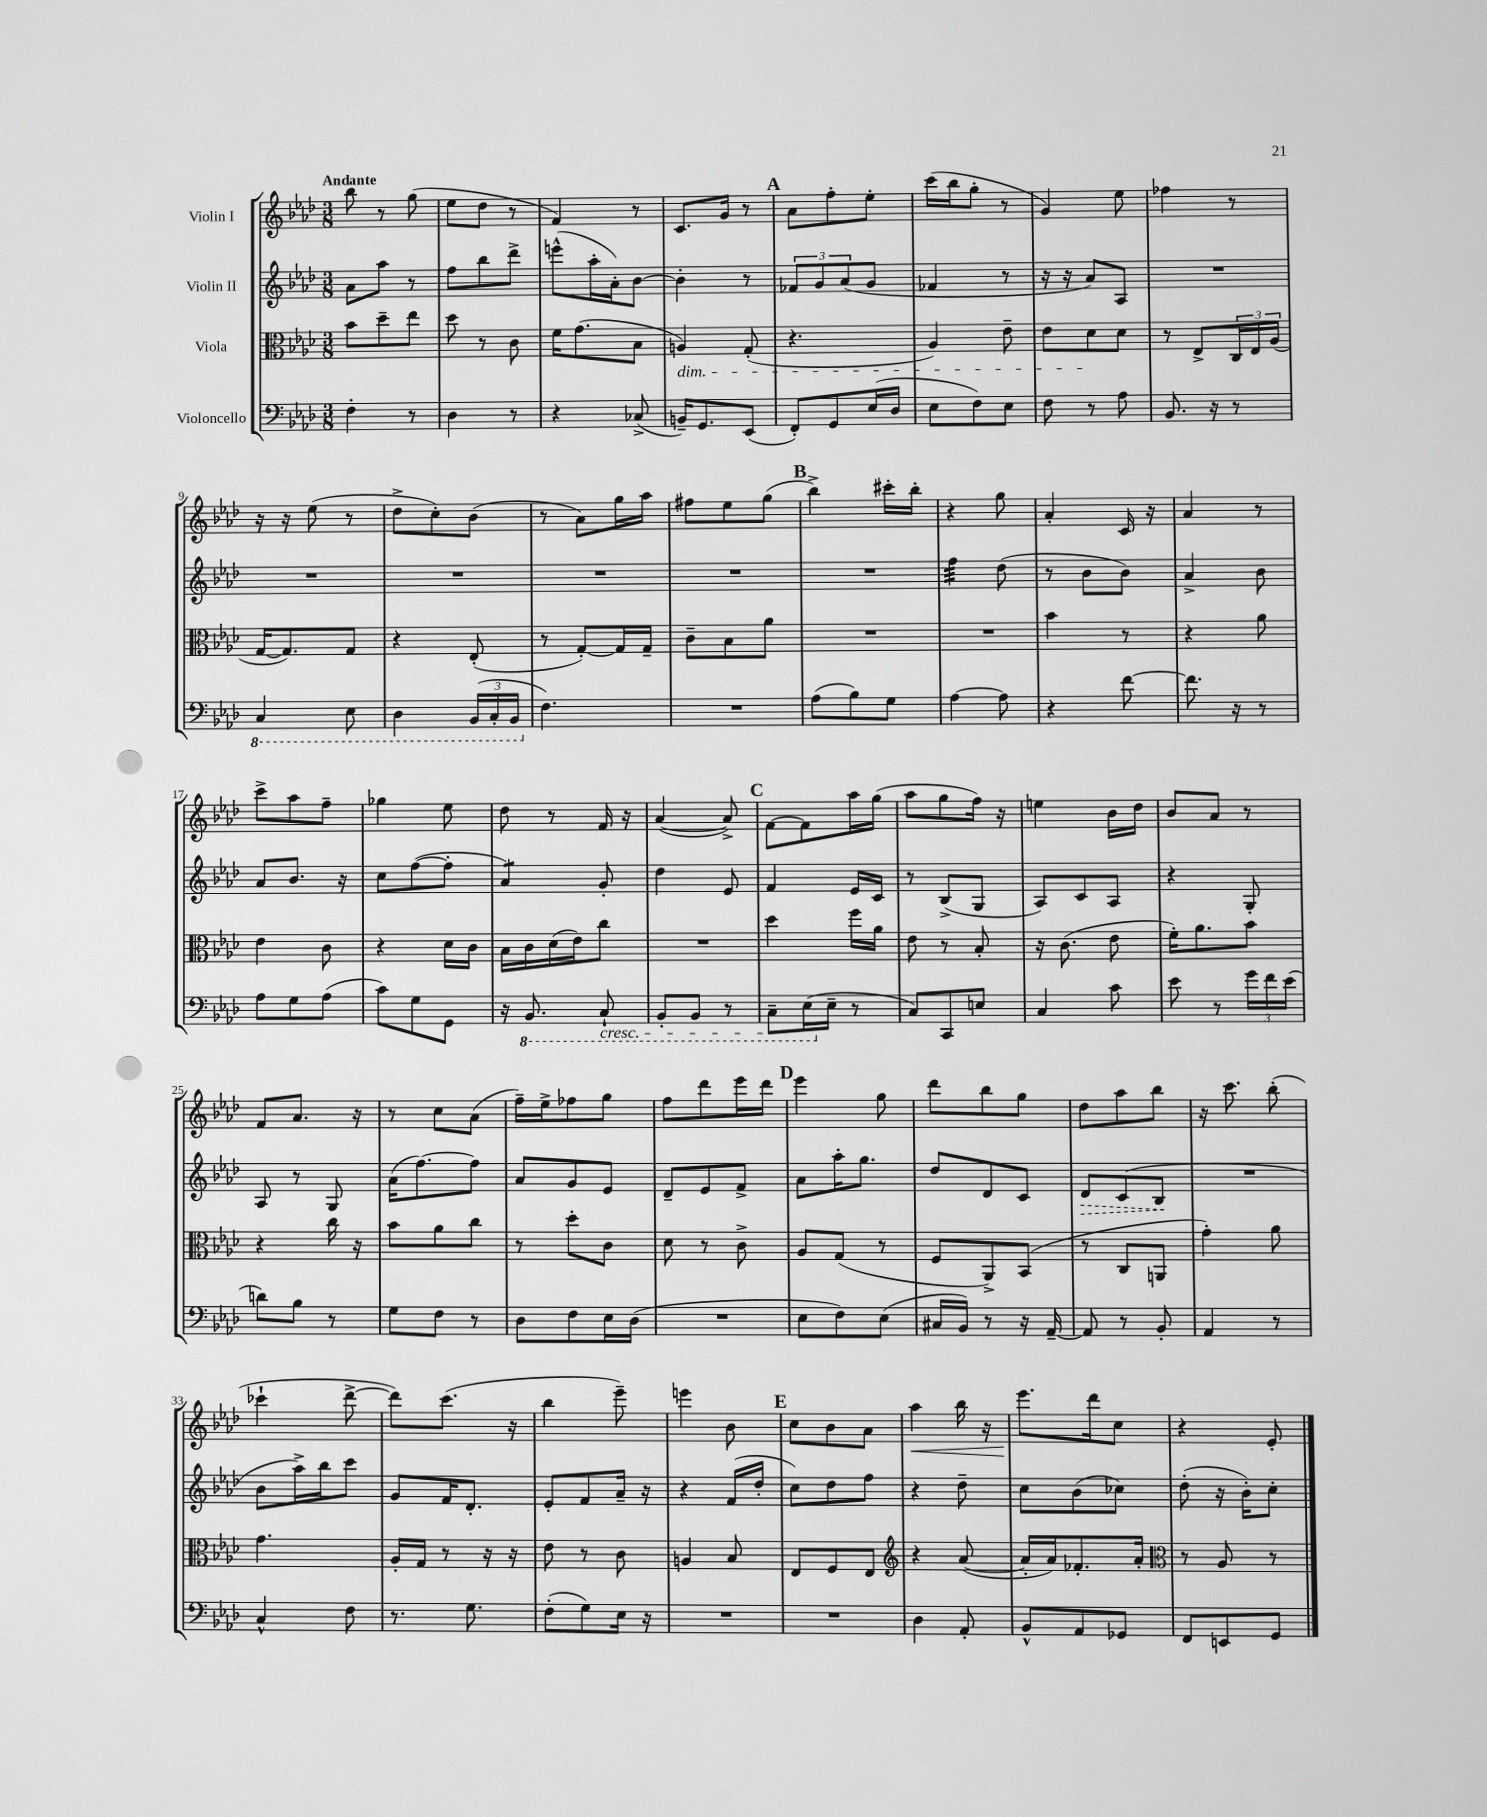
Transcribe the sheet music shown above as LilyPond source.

<<
\new StaffGroup <<
\new Staff = "s0" \with { instrumentName = "Violin I" } {
    \clef treble \key aes \major \numericTimeSignature \time 3/8 \tempo "Andante"
    bes''8 r8 g''8( |
    ees''8 des''8 r8 |
    f'4) r8 |
    c'8. g'16 r8 |
    \mark \markup { \bold "A" } aes'8 f''8-. ees''8-. |
    c'''16( bes''16 g''8-. r8 |
    g'4) ees''8 |
    fes''4 r8 |
    r16 r16 ees''8( r8 |
    des''8-> c''8-.) bes'8( |
    r8 aes'8) g''16 aes''16 |
    fis''8 ees''8 g''8( |
    \mark \markup { \bold "B" } bes''4->) cis'''16-. bes''16-. |
    r4 g''8 |
    aes'4-. c'16 r16 |
    aes'4 r8 |
    c'''8-> aes''8 f''8-- |
    ges''4 ees''8 |
    des''8 r8 f'16 r16 |
    aes'4~( aes'8->) |
    \mark \markup { \bold "C" } f'8~ f'8 aes''16 g''16( |
    aes''8 g''8 f''16) r16 |
    e''4 bes'16 des''16 |
    bes'8 aes'8 r8 |
    f'8 aes'8. r16 |
    r8 c''8 aes'8( |
    f''16--) ees''16-> fes''8 g''8 |
    f''8 des'''8 ees'''16 des'''16 |
    \mark \markup { \bold "D" } ees'''4 g''8 |
    des'''8 bes''8 g''8 |
    des''8 aes''8 bes''8 |
    r16 c'''8. bes''8-.( |
    ces'''4-! des'''8~-> |
    des'''8) c'''8.( r16 |
    bes''4 ees'''8--) |
    e'''4 bes'8 |
    \mark \markup { \bold "E" } c''8 bes'8 aes'8 |
    aes''4\< bes''16 r16 |
    ees'''8.\! des'''16 c''8 |
    r4 ees'8-. \bar "|." |
}
\new Staff = "s1" \with { instrumentName = "Violin II" } {
    \clef treble \key aes \major \numericTimeSignature \time 3/8
    aes'8 aes''8 r8 |
    f''8 bes''8 des'''8-> |
    e'''8-^( aes''16-. aes'16-.) bes'8~ |
    bes'4-. r8 |
    \mark \markup { \bold "A" } \tuplet 3/2 { fes'8 g'8 aes'8( } g'8 |
    fes'4 r8 |
    r16 r16 aes'8) aes8 |
    R4. |
    R4. |
    R4. |
    R4. |
    R4. |
    \mark \markup { \bold "B" } R4. |
    f''4:32 des''8( |
    r8 bes'8 bes'8) |
    aes'4-> bes'8 |
    aes'8 bes'8. r16 |
    c''8 f''8~( f''8-. |
    aes'4:8) g'8-. |
    des''4 ees'8 |
    \mark \markup { \bold "C" } f'4 ees'16 c'16 |
    r8 bes8->( g8 |
    aes8) c'8 aes8 |
    r4 g8-. |
    aes8 r8 g8 |
    aes'16( f''8.~) f''8 |
    aes'8 g'8 ees'8 |
    des'8-- ees'8 f'8-> |
    \mark \markup { \bold "D" } aes'8 aes''16-. g''8. |
    des''8 des'8 c'8 |
    \once \override Hairpin.style = #'dashed-line des'8\> c'8( bes8\! |
    R4. |
    bes'8 aes''16->) bes''16 c'''8 |
    g'8 f'16 des'8.-. |
    ees'8-. f'8 aes'16-- r16 |
    r4 f'16( des''16-. |
    \mark \markup { \bold "E" } c''8) des''8 f''8 |
    r4 des''8-- |
    c''8 bes'8( ces''8) |
    des''8-.( r16 bes'16-.) c''8-. \bar "|." |
}
\new Staff = "s2" \with { instrumentName = "Viola" } {
    \clef alto \key aes \major \numericTimeSignature \time 3/8
    bes'8 des''8-- ees''8 |
    des''8 r8 c'8 |
    f'16 g'8.( bes8 |
    a4\dim) g8-.( |
    \mark \markup { \bold "A" } r4. |
    aes4) ees'8-- |
    ees'8 des'8\! des'8 |
    r8 ees8-> \tuplet 3/2 { c16 ees16 aes16( } |
    g16~ g8.) g8 |
    r4 ees8-.( |
    r8 g8~-.) g16 g16-- |
    c'8-- bes8 aes'8 |
    \mark \markup { \bold "B" } R4. |
    R4. |
    bes'4 r8 |
    r4 aes'8 |
    ees'4 c'8 |
    r4 des'16 c'16 |
    bes16 c'16 des'16( ees'16) c''8 |
    R4. |
    \mark \markup { \bold "C" } des''4 f''16 aes'16 |
    ees'8 r8 bes8-. |
    r16 c'8.( ees'8 |
    f'16-.) aes'8. bes'8 |
    r4 c''16 r16 |
    bes'8 aes'8 c''8 |
    r8 des''8-. c'8 |
    des'8 r8 c'8-> |
    \mark \markup { \bold "D" } aes8 g8( r8 |
    f8 aes,8->) bes,8( |
    r8 c8 a,8 |
    g'4-.) aes'8 |
    g'4. |
    aes16-. g16 r8 r16 r16 |
    ees'8 r8 c'8 |
    a4 bes8 |
    \mark \markup { \bold "E" } ees8 f8 ees8 |
    \clef treble r4 aes'8~( |
    aes'16-. aes'16) fes'8.-. aes'16-. |
    \clef alto r8 aes8 r8 \bar "|." |
}
\new Staff = "s3" \with { instrumentName = "Violoncello" } {
    \clef bass \key aes \major \numericTimeSignature \time 3/8
    f4-. r8 |
    des4 r8 |
    r4 ces8->( |
    b,16--) g,8. ees,8( |
    \mark \markup { \bold "A" } f,8-.) g,8 ees16( des16 |
    ees8 f8) ees8 |
    f8 r8 aes8 |
    bes,8. r16 r8 |
    \ottava #-1 c,4 ees,8 |
    des,4 \tuplet 3/2 { bes,,16( c,16-. bes,,16 \ottava #0 } |
    f4.) |
    R4. |
    \mark \markup { \bold "B" } aes8( bes8) g8 |
    aes4~ aes8 |
    r4 f'8~ |
    f'8. r16 r8 |
    aes8 g8 aes8( |
    c'8) g8 g,8 |
    r16 \ottava #-1 bes,,8. c,8-!\cresc |
    bes,,8-. bes,,8 r8 |
    \mark \markup { \bold "C" } c,8--\! ees,16( \ottava #0 ees16-- r8 |
    c8) c,8 e8 |
    c4 c'8 |
    ees'8 r8 \tuplet 3/2 { g'16 f'16 ees'16( } |
    d'8) bes8 r8 |
    g8 f8 r8 |
    des8 f8 ees16 des16( |
    R4. |
    \mark \markup { \bold "D" } ees8 f8) ees8( |
    cis16 bes,16) r8 r16 aes,16~-- |
    aes,8 r8 bes,8-. |
    aes,4 r8 |
    c4-^ f8 |
    r8. g8. |
    f8-.( g8) ees16 r16 |
    R4. |
    \mark \markup { \bold "E" } R4. |
    des4 aes,8-. |
    bes,8-^ aes,8 ges,8 |
    f,8 e,8 g,8 \bar "|." |
}
>>
>>
